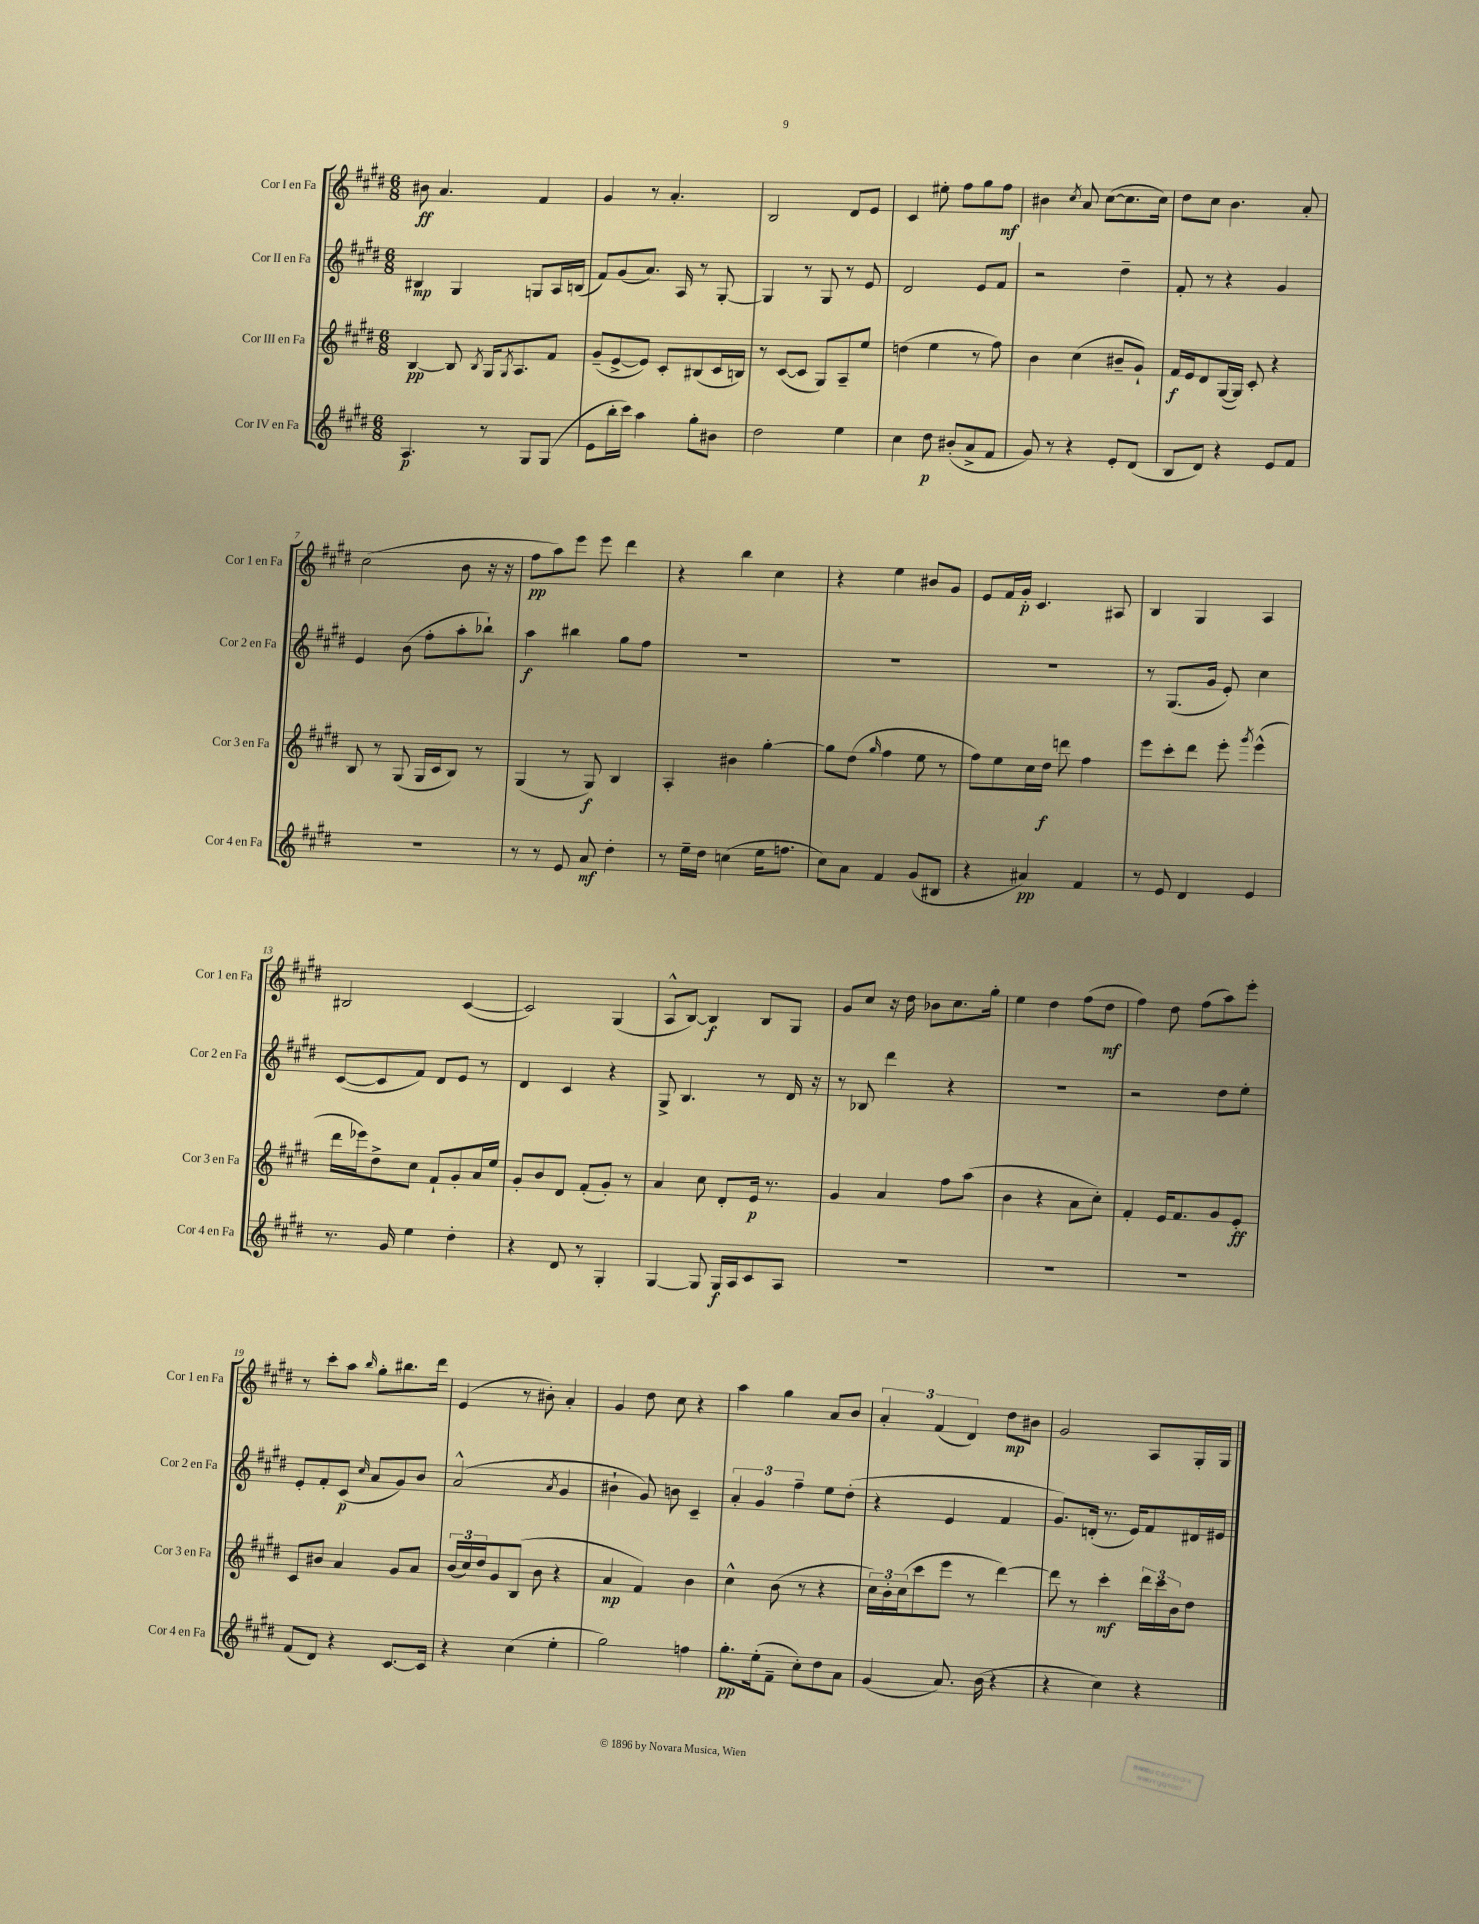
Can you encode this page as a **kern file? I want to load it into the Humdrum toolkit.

**kern	**dynam	**kern	**dynam	**kern	**dynam	**kern	**dynam
*part4	*part4	*part3	*part3	*part2	*part2	*part1	*part1
*staff4	*staff4	*staff3	*staff3	*staff2	*staff2	*staff1	*staff1
*I"Cor IV en Fa	*	*I"Cor III en Fa	*	*I"Cor II en Fa	*	*I"Cor I en Fa	*
*I'Cor 4 en Fa	*	*I'Cor 3 en Fa	*	*I'Cor 2 en Fa	*	*I'Cor 1 en Fa	*
*clefG2	*	*clefG2	*	*clefG2	*	*clefG2	*
*k[f#c#g#d#]	*	*k[f#c#g#d#]	*	*k[f#c#g#d#]	*	*k[f#c#g#d#]	*
*M6/8	*	*M6/8	*	*M6/8	*	*M6/8	*
=1	=1	=1	=1	=1	=1	=1	=1
4.A/	p	[4B/	pp	4B#X/	mp	8b#X\	ff
.	.	.	.	.	.	4.a/	.
.	.	8B/]	.	4G#/	.	.	.
.	.	8qB/	.	.	.	.	.
8r	.	16G#/KL	.	.	.	.	.
.	.	8qG#/	.	.	.	.	.
.	.	8.A/	.	.	.	.	.
8G#/L	.	.	.	8Gn/L	.	4f#/	.
(8G#/J	.	8f#/J	.	16A/L	.	.	.
.	.	.	.	(16Bn/JJ	.	.	.
=2	=2	=2	=2	=2	=2	=2	=2
8e\L	.	(8g#~/L	.	8f#/L)	.	4g#/	.
16bb'\L	.	[8e^/	.	(8g#/	.	.	.
16ccc#\JJ)	.	.	.	.	.	.	.
4aa\	.	8e/J])	.	8.a/J)	.	8r	.
.	.	8c#'/L	.	.	.	4.a'/	.
.	.	.	.	16A/	.	.	.
8gg#'\L	.	(8B#X/	.	8r	.	.	.
8b#X\J	.	16c#/L	.	[8G#'/	.	.	.
.	.	16Bn/JJ)	.	.	.	.	.
=3	=3	=3	=3	=3	=3	=3	=3
2dd#\	.	8r	.	4G#/]	.	2B/	.
.	.	([8c#/L	.	.	.	.	.
.	.	8c#/J]	.	8r	.	.	.
.	.	8G#/L)	.	8G#/	.	.	.
4ee\	.	8A~/	.	8r	.	8d#/L	.
.	.	8ee/J	.	8e/	.	8e/J	.
=4	=4	=4	=4	=4	=4	=4	=4
4cc#\	.	(4ddn\	.	2d#/	.	4c#/	.
8dd#\	p	4ee\	.	.	.	8ee#X'\	.
(8b#X'/L	.	.	.	.	.	8ff#\L	.
8a^/	.	8r	.	8e/L	.	8gg#\	.
8f#/J	.	8ff#\)	.	8f#/J	.	8ff#\J	mf
=5	=5	=5	=5	=5	=5	=5	=5
8g#/)	.	4b\	.	2r	.	4b#X\	.
8r	.	.	.	.	.	.	.
.	.	.	.	.	.	8qcc#/	.
4r	.	(4cc#\	.	.	.	8a/	.
.	.	.	.	.	.	([8cc#\L	.
8e'/L	.	8b#X~/L	.	4dd#~\	.	8.cc#\]	.
(8d#/J	.	8g#`/J)	.	.	.	.	.
.	.	.	.	.	.	16cc#\Jk)	.
=6	=6	=6	=6	=6	=6	=6	=6
8B/L	.	16f#/LL	f	8f#'/	.	8dd#\L	.
.	.	16e/J	.	.	.	.	.
8d#/J)	.	8d#/	.	8r	.	8cc#\J	.
4r	.	([16G#/L	.	4r	.	4.b\	.
.	.	16G#/JJ])	.	.	.	.	.
.	.	8c#'/	.	.	.	.	.
8e/L	.	4r	.	4g#/	.	.	.
8f#/J	.	.	.	.	.	8a'/	.
!!LO:LB:g=z
=7	=7	=7	=7	=7	=7	=7	=7
2.r	.	8B/	.	4e/	.	(2cc#\	.
.	.	8r	.	.	.	.	.
.	.	(8G#/	.	(8b\	.	.	.
.	.	16G#/LL	.	8ff#'\L	.	.	.
.	.	16c#/J	.	.	.	.	.
.	.	8B/J)	.	8aa'\	.	8b\	.
.	.	8r	.	8bb-X`\J)	.	16r	.
.	.	.	.	.	.	16r	.
=8	=8	=8	=8	=8	=8	=8	=8
8r	.	(4G#/	.	4aa\	f	8ff#\L	pp
8r	.	.	.	.	.	8aa\)	.
8e/	.	8r	.	4bb#X\	.	8eee\J	.
8a/	mf	8G#/)	f	.	.	8eee\	.
4dd#'\	.	4B/	.	8gg#\L	.	4ddd#\	.
.	.	.	.	8ff#\J	.	.	.
=9	=9	=9	=9	=9	=9	=9	=9
8r	.	4A'/	.	2.r	.	4r	.
16ee~\LL	.	.	.	.	.	.	.
16dd#\JJ	.	.	.	.	.	.	.
(4ccn\	.	4b#X\	.	.	.	4bb\	.
16ee\KL	.	[4gg#'\	.	.	.	4cc#\	.
8.ffn\J	.	.	.	.	.	.	.
=10	=10	=10	=10	=10	=10	=10	=10
8cc#\L)	.	8gg#\L]	.	2.r	.	4r	.
8a\J	.	(8dd#\J	.	.	.	.	.
.	.	16qqgg#/	.	.	.	.	.
4f#/	.	4ff#\	.	.	.	4ee\	.
(8g#/L	.	8ee\	.	.	.	8b#X/L	.
8B#X/J	.	8r	.	.	.	8g#/J	.
=11	=11	=11	=11	=11	=11	=11	=11
4r	.	8ff#\L)	.	2.r	.	8e/L	.
.	.	8ee\	.	.	.	16f#/L	.
.	.	.	.	.	.	16g#'/JJ	p
4a#X/)	pp	16cc#\L	.	.	.	4.c#/	.
.	.	16dd#\JJ	f	.	.	.	.
.	.	8dddn\	.	.	.	.	.
4f#/	.	4ff#\	.	.	.	.	.
.	.	.	.	.	.	8A#X/	.
=12	=12	=12	=12	=12	=12	=12	=12
8r	.	8eee\L	.	8r	.	4B/	.
8e/	.	8ccc#'\	.	(8.G#/L	.	.	.
4d#/	.	8ddd#\J	.	.	.	4G#/	.
.	.	.	.	16g#/Jk	.	.	.
.	.	8eee'\	.	8e'/)	.	.	.
.	.	8qggg#/	.	.	.	.	.
4e/	.	(4eee^^\	.	4cc#\	.	4A/	.
!!LO:LB:g=z
=13	=13	=13	=13	=13	=13	=13	=13
8.r	.	16ddd#\LL	.	([8c#/L	.	2B#X/	.
.	.	16eee-X\J)	.	.	.	.	.
.	.	8dd#^\	.	8c#/]	.	.	.
16g#/	.	.	.	.	.	.	.
4ee\	.	8cc#\J	.	8f#/J)	.	.	.
.	.	8f#`/L	.	8d#/L	.	.	.
4dd#'\	.	8g#'/	.	8e/J	.	([4c#/	.
.	.	16a/L	.	8r	.	.	.
.	.	16ee/JJ	.	.	.	.	.
=14	=14	=14	=14	=14	=14	=14	=14
4r	.	8g#'/L	.	4d#/	.	2c#/])	.
.	.	8b/	.	.	.	.	.
8d#/	.	8d#/J	.	4c#/	.	.	.
8r	.	(8f#'/L	.	.	.	.	.
4G#'/	.	8g#'/J)	.	4r	.	(4G#/	.
.	.	8r	.	.	.	.	.
=15	=15	=15	=15	=15	=15	=15	=15
[4G#/	.	4a/	.	8G#^/	.	8A^^/L	.
.	.	.	.	4.B/	.	[8B/J)	.
8G#/]	.	8cc#\	.	.	.	4B/]	f
16G#/LL	f	8d#'/L	.	.	.	.	.
16A/J	.	.	.	.	.	.	.
8c#/	.	16e/Jk	p	8r	.	8B/L	.
.	.	8.r	.	.	.	.	.
8A/J	.	.	.	16d#/	.	8G#/J	.
.	.	.	.	16r	.	.	.
=16	=16	=16	=16	=16	=16	=16	=16
2.r	.	4g#/	.	8r	.	8g#/L	.
.	.	.	.	8B-X/	.	8cc#/J	.
.	.	4a/	.	4ddd#\	.	16r	.
.	.	.	.	.	.	16dd#\	.
.	.	.	.	.	.	8b-X\L	.
.	.	8ff#\L	.	4r	.	8.cc#\	.
.	.	(8aa\J	.	.	.	.	.
.	.	.	.	.	.	16gg#'\Jk	.
=17	=17	=17	=17	=17	=17	=17	=17
2.r	.	4b\	.	2.r	.	4ee\	.
.	.	4r	.	.	.	4dd#\	.
.	.	8a\L	.	.	.	(8ff#\L	.
.	.	8cc#'\J)	.	.	.	8dd#\J	mf
=18	=18	=18	=18	=18	=18	=18	=18
2.r	.	4f#'/	.	2r	.	4ff#\)	.
.	.	16e/KL	.	.	.	8dd#\	.
.	.	8.f#/	.	.	.	.	.
.	.	.	.	.	.	(8ff#\L	.
.	.	8g#/	.	8dd#\L	.	8aa\)	.
.	.	8e'/J	ff	8ee'\J	.	8eee'\J	.
!!LO:LB:g=z
=19	=19	=19	=19	=19	=19	=19	=19
(8f#/L	.	8c#/L	.	8e'/L	.	8r	.
8d#/J)	.	8b#X/J	.	8f#'/	.	8ccc#'\L	.
4r	.	4a/	.	(8c#/J	p	8aa\J	.
.	.	.	.	16qqcc#/	.	16qqbb/	.
.	.	.	.	8a/L	.	8gg#'\L	.
[8.c#/L	.	8g#/L	.	8g#/)	.	8.bb#X\	.
.	.	8a/J	.	8b/J	.	.	.
16c#/Jk]	.	.	.	.	.	16ddd#\Jk	.
=20	=20	=20	=20	=20	=20	=20	=20
4r	.	(24b/LL	.	(2a^^/	.	(4e/	.
.	.	24cc#/)	.	.	.	.	.
.	.	24dd#/J	.	.	.	.	.
.	.	8g#/	.	.	.	.	.
(4cc#\	.	(8B/J	.	.	.	8r	.
.	.	8b\	.	.	.	8b#X'\)	.
.	.	.	.	8qa/	.	.	.
4ee'\	.	4r	.	4g#/	.	4a'/	.
=21	=21	=21	=21	=21	=21	=21	=21
2gg#\)	.	4a/	mp	4b#X`\	.	4g#/	.
.	.	4f#/)	.	8g#/)	.	8dd#\	.
.	.	.	.	8bn\	.	8cc#\	.
4ffn\	.	4b\	.	4c#~/	.	4r	.
=22	=22	=22	=22	=22	=22	=22	=22
8.gg#'\L	pp	4cc#^^\	.	6a'/	.	4aa\	.
.	.	.	.	6g#/	.	.	.
(16ee'\k	.	.	.	.	.	.	.
8f#~\J	.	(8b\	.	.	.	4gg#\	.
.	.	.	.	6ff#~\	.	.	.
8cc#'\L)	.	8r	.	.	.	.	.
8dd#\	.	4r	.	8ee\L	.	8a/L	.
8a\J	.	.	.	(8dd#'\J	.	8b/J	.
=23	=23	=23	=23	=23	=23	=23	=23
(4g#/	.	24cc#\LL)	.	4r	.	6a'/	.
.	.	24b'\	.	.	.	.	.
.	.	(24cc#\J	.	.	.	.	.
.	.	8ccc#\	.	.	.	.	.
.	.	.	.	.	.	(6f#/	.
8.a/)	.	8eee\J	.	4e/	.	.	.
.	.	.	.	.	.	6d#/)	.
.	.	8r	.	.	.	.	.
(16b\	.	.	.	.	.	.	.
4r	.	[4ddd#\)	.	4f#/	.	8dd#\L	mp
.	.	.	.	.	.	8b#X\J	.
=24	=24	=24	=24	=24	=24	=24	=24
4r	.	8ddd#\]	.	8.g#/L)	.	2g#/	.
.	.	8r	.	.	.	.	.
.	.	.	.	(16dn'/Jk	.	.	.
4cc#\)	.	4ccc#'\	mf	8.r	.	.	.
.	.	.	.	16e/KL)	.	.	.
4r	.	24ddd#\LL	.	8f#/	.	8A/L	.
.	.	24ccc#\	.	.	.	.	.
.	.	24b\J	.	.	.	.	.
.	.	8dd#\J	.	16d#X/L	.	16G#'/L	.
.	.	.	.	16e#X/JJ	.	16G#/JJ	.
==	==	==	==	==	==	==	==
*-	*-	*-	*-	*-	*-	*-	*-
